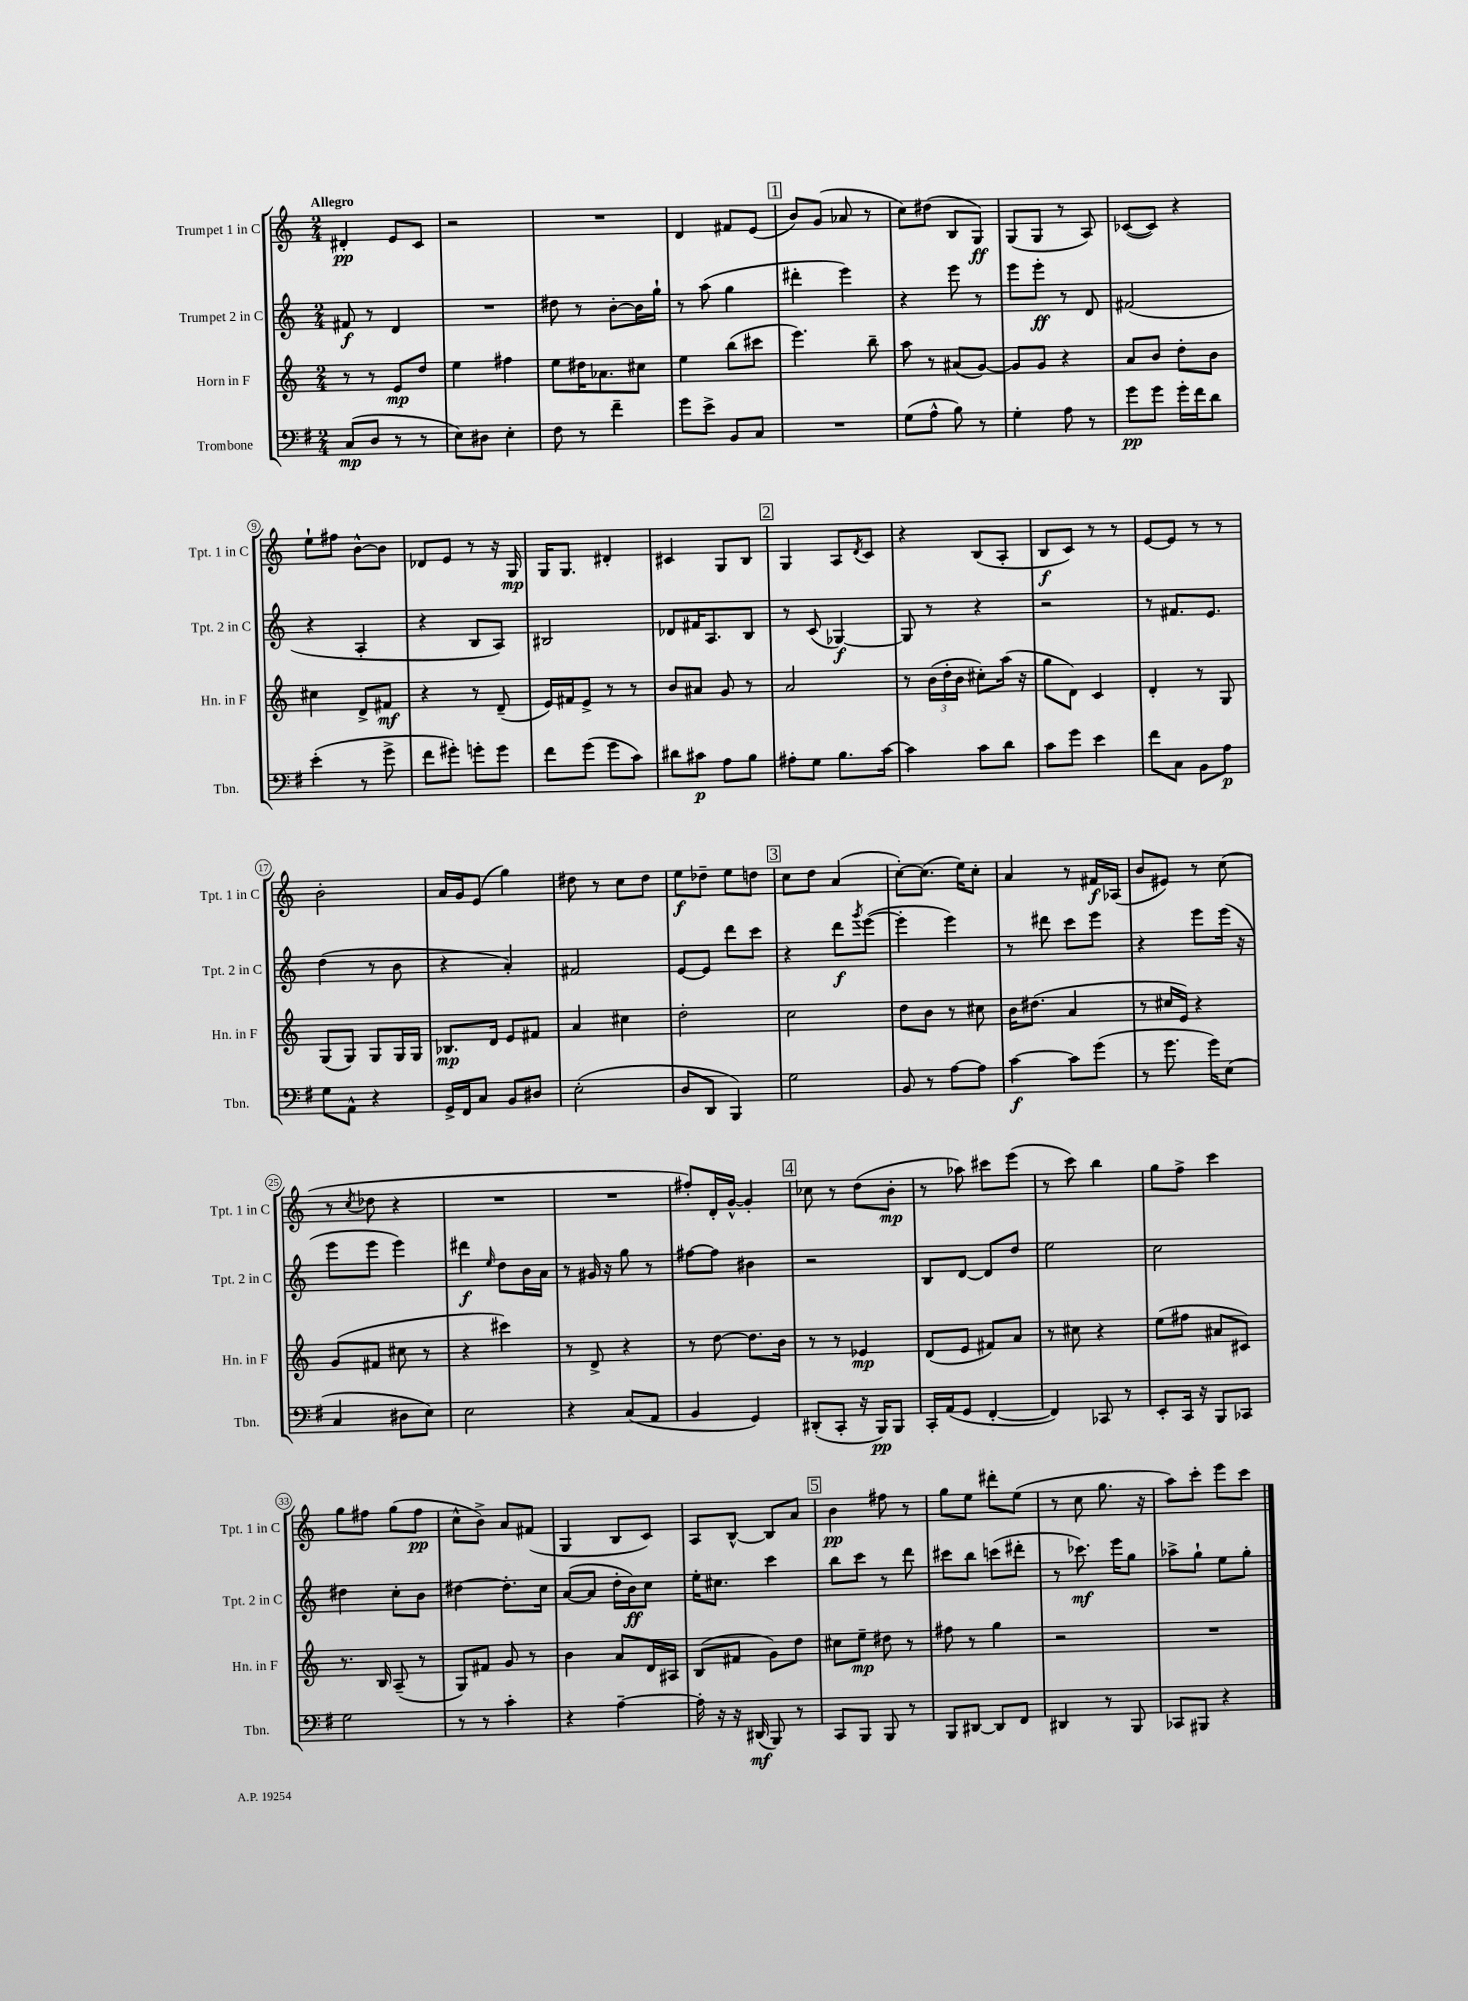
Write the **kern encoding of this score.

**kern	**kern	**kern	**kern
*staff4	*staff3	*staff2	*staff1
*clefF4	*clefG2	*clefG2	*clefG2
*k[f#]	*k[]	*k[]	*k[]
*M2/4	*M2/4	*M2/4	*M2/4
(8C	8r	8f#	4d#'
8D	8r	8r	.
8r	8e	4d	8e
8r	8dd	.	8c
=	=	=	=
8E)	4ee	2r	2r
8D#	.	.	.
4E'	4ff#	.	.
=	=	=	=
8F#	8ee	8dd#	2r
8r	16dd#	8r	.
.	8.a-	.	.
4f#~	.	[8b'	.
.	8cc#	16b]	.
.	.	16gg`	.
=	=	=	=
8g	4ee	8r	4d
8e^	.	(8aa	.
8BB	(8bb	4gg	8f#
8C	8ccc#	.	(8e
=	=	=	=
2r	4.eee)	4ddd#'	8b)
.	.	.	(8g
.	.	4eee)	8a-
.	8bb~	.	8r
=	=	=	=
(8G	8aa	4r	8cc)
8A^^	8r	.	(8dd#
8B)	(8a#	8eee	8B
8r	[8g)	8r	8G)
=	=	=	=
4G'	8g]	8eee	(8G
.	8g	8eee'	8G
8A	4r	8r	8r
8r	.	8d	8A)
=	=	=	=
8g	8a	(2f#	([8c-
8g	8b	.	8c-])
16g'	8dd'	.	4r
16f#	.	.	.
8d	8b	.	.
=	=	=	=
(4e'	4cc#	4r	8ee`
.	.	.	8ff#
8r	8d^	4A'	[8b^^
8g^	8f#	.	8b]
=	=	=	=
8f#	4r	4r	8d-
8g#')	.	.	8e
8g'	8r	8B	8r
8g	(8d~	8A)	16r
.	.	.	16G
=	=	=	=
8f#	16e)	2B#	16G
.	16f#	.	8.G
(8g	8e^	.	.
8g	8r	.	4d#'
8c)	8r	.	.
=	=	=	=
8d#	8b	8d-	4c#
8c#	8a#	16f#	.
.	.	8.A	.
8A	8g	.	8G
8B	8r	8B	8B
=	=	=	=
8A#'	2a	8r	4G
8G	.	(8c	.
8.B	.	[4G-)	8A
.	.	.	8qd
.	.	.	8c
[16c	.	.	.
=	=	=	=
4c]	8r	8G-]	4r
.	(24b	8r	.
.	24dd'	.	.
.	24b	.	.
8c	8cc#')	4r	(8B
8d	(16aa	.	8A'
.	16r	.	.
=	=	=	=
8c	8gg	2r	8B
8g	8d)	.	8c)
4e	4c	.	8r
.	.	.	8r
=	=	=	=
8f#	4d'	8r	[8e
8C	.	8.f#	8e]
8BB	8r	.	8r
.	.	8.e	.
8A	8G	.	8r
=	=	=	=
8G	(8G	(4dd	2b'
8AA^^	8G)	.	.
4r	8G	8r	.
.	16G	8b	.
.	16G	.	.
=	=	=	=
16GG^	8.B-	4r	16a
16FF#	.	.	16g
8C	.	.	(8e
.	16d	.	.
8BB	8e	4a')	4gg)
8D#	8f#	.	.
=	=	=	=
(2E'	4a	2f#	8dd#
.	.	.	8r
.	4cc#	.	8cc
.	.	.	8dd#
=	=	=	=
8D	2dd'	[8e	8ee
8DD	.	8e]	8dd-~
4BBB)	.	8ddd	8ee
.	.	8ccc	8dd
=	=	=	=
2G	2cc	4r	8cc
.	.	.	8dd
.	.	8ddd	(4a
.	.	8qggg	.
.	.	([8eee	.
=	=	=	=
8BB	8dd	4eee']	[8cc')
8r	8b	.	(8.cc]
[8A	8r	4eee)	.
.	.	.	16ee)
8A]	8cc#	.	8cc'
=	=	=	=
[4c	16b	8r	4a
.	(8.dd#	.	.
.	.	8ddd#	.
8c]	4a	8ccc	8r
(8g	.	8eee	16f#
.	.	.	(16A-
=	=	=	=
8r	8r	4r	8b
8.g	16cc#	.	8e#)
.	16e)	.	.
.	4r	8eee	8r
16g)	.	.	.
(8E	.	(16eee	(8cc
.	.	16r	.
=	=	=	=
4C	(8g	8eee	8r
.	.	.	8qcc
.	8f#	8eee	8dd-
8D#	8cc#	4eee)	4r
8E)	8r	.	.
=	=	=	=
2E	4r	4ddd#	2r
.	.	16qqee	.
.	4ccc#)	8dd	.
.	.	16b	.
.	.	16a	.
=	=	=	=
4r	8r	8r	2r
.	8d^	16g#	.
.	.	16r	.
(8C	4r	8gg	.
8AA	.	8r	.
=	=	=	=
4BB	8r	[8ff#	8ff#')
.	[8dd	8ff#]	16d'
.	.	.	[16g^^
4GG)	8.dd]	4b#	4g']
.	16b	.	.
=	=	=	=
(8DD#'	8r	2r	8cc-
8CC'	8r	.	8r
16r	4e-	.	(8dd
16BBB)	.	.	.
8BBB	.	.	8b'
=	=	=	=
16CC'	(8d	8B	8r
(16AA	.	.	.
8GG	8e	[8d	8aa-)
[4FF#'	8f#)	8d]	8ccc#
.	8a	8dd	(8eee
=	=	=	=
4FF#])	8r	2ee	8r
.	8cc#	.	8ccc)
8CC-	4r	.	4bb
8r	.	.	.
=	=	=	=
8EE'	(8ee	2cc	8gg
16CC	8ff#	.	8ff^
16r	.	.	.
8BBB	8a#	.	4ccc
8CC-	8c#)	.	.
=	=	=	=
2G	8.r	4dd#	8gg
.	.	.	8ff#
.	16B	.	.
.	(8A~	8cc'	(8gg
.	8r	8b	8ff#
=	=	=	=
8r	8G)	[4dd#	8cc^^
8r	8f#	.	8b^)
4c'	8g	8.dd#']	8a
.	8r	.	(8f#
.	.	16cc	.
=	=	=	=
4r	4b	([8a	4G
.	.	8a]	.
[4A~	8a	16dd'	8B
.	.	16b)	.
.	16d	8cc	8c)
.	16A#	.	.
=	=	=	=
16A']	(8B	16ee'	8A
16r	.	8.cc#	.
16r	8f#	.	[8B^^
(16DD#	.	.	.
8BBB)	8g)	4ccc	8B]
8r	8dd	.	8a
=	=	=	=
8CC	8cc#	8bb	4b
8BBB	8ee~	8ccc	.
8BBB	8dd#	8r	8ff#
8r	8r	8ddd	8r
=	=	=	=
8BBB	8ff#	8ccc#	8gg
[8DD#	8r	8bb	8ee
8DD#]	4gg	(8ccc	8ddd#'
8FF#	.	8ddd#'	(8ee
=	=	=	=
4DD#	2r	8r	8r
.	.	8.ccc-)	8cc
8r	.	.	8.gg
.	.	16eee	.
8BBB	.	8gg	.
.	.	.	16r
=	=	=	=
8CC-	2r	8aa-^	8aa)
8BBB#	.	8gg`	8ccc'
4r	.	8ee	8eee
.	.	8gg'	8ccc
==	==	==	==
*-	*-	*-	*-
